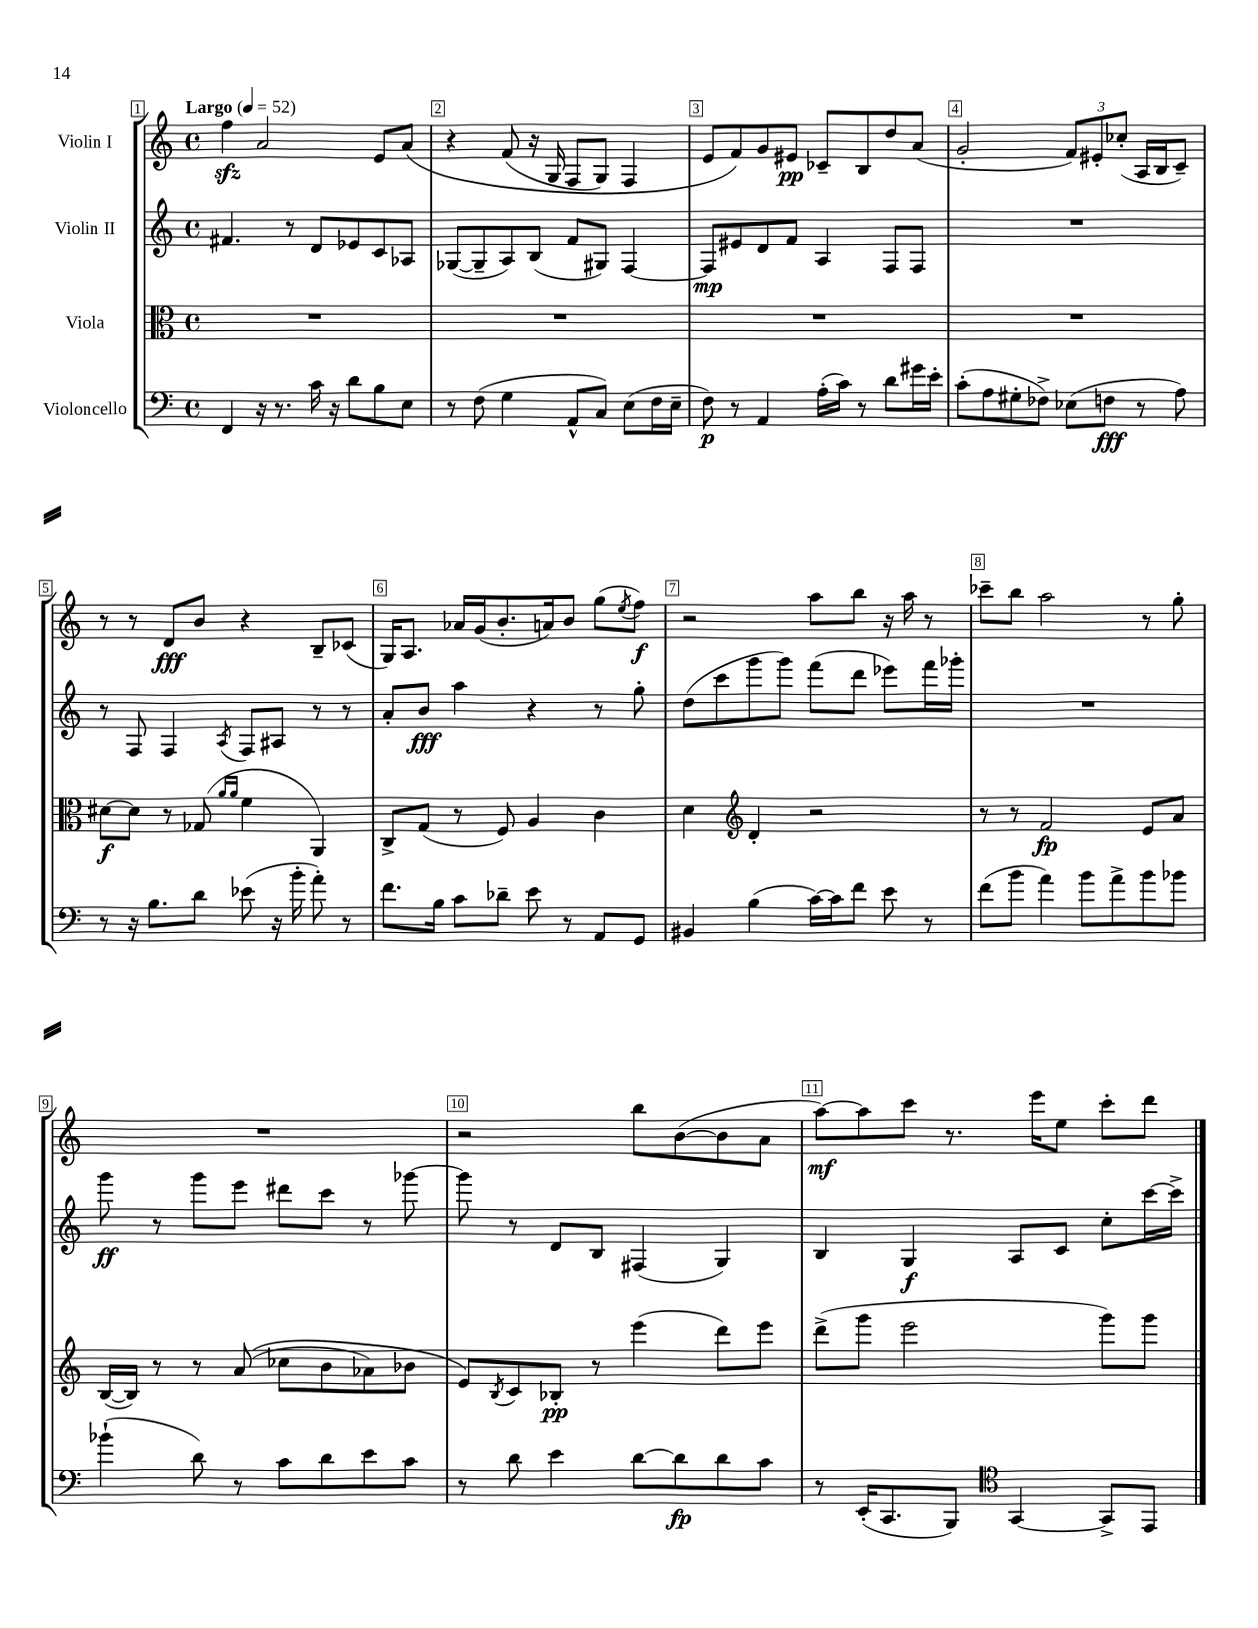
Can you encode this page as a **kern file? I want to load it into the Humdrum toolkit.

**kern	**dynam	**kern	**dynam	**kern	**dynam	**kern	**dynam
*part4	*part4	*part3	*part3	*part2	*part2	*part1	*part1
*staff4	*staff4	*staff3	*staff3	*staff2	*staff2	*staff1	*staff1
*I"Violoncello	*	*I"Viola	*	*I"Violin II	*	*I"Violin I	*
*clefF4	*	*clefC3	*	*clefG2	*	*clefG2	*
*k[]	*	*k[]	*	*k[]	*	*k[]	*
*M4/4	*	*M4/4	*	*M4/4	*	*M4/4	*
*met(c)	*	*met(c)	*	*met(c)	*	*met(c)	*
*MM52	*	*MM52	*	*MM52	*	*MM52	*
=1	=1	=1	=1	=1	=1	=1	=1
!	!	!	!	!	!	!LO:TX:a:B:t=Largo	!
4FF/	.	1r	.	4.f#X/	.	4ffzz\	.
16r	.	.	.	.	.	2a/	.
8.r	.	.	.	.	.	.	.
.	.	.	.	8r	.	.	.
16c\	.	.	.	8d/L	.	.	.
16r	.	.	.	.	.	.	.
8d\L	.	.	.	8e-X/	.	.	.
8B\	.	.	.	8c/	.	8e/L	.
8E\J	.	.	.	8A-X/J	.	(8a/J	.
=2	=2	=2	=2	=2	=2	=2	=2
8r	.	1r	.	([8G-X/L	.	4r	.
(8F\	.	.	.	8G-~/]	.	.	.
4G\	.	.	.	8A/)	.	(8f/	.
.	.	.	.	(8B/J	.	16r	.
.	.	.	.	.	.	16G/	.
8AA^^/L	.	.	.	8f/L	.	8F/L	.
8C/J)	.	.	.	8G#X/J)	.	8G/J)	.
(8E\L	.	.	.	[4F/	.	4F/	.
16F\L	.	.	.	.	.	.	.
16E~\JJ	.	.	.	.	.	.	.
=3	=3	=3	=3	=3	=3	=3	=3
8F\)	p	1r	.	8F/L]	mp	8e/L	.
8r	.	.	.	8e#X/	.	8f/)	.
4AA/	.	.	.	8d/	.	8g/	.
.	.	.	.	8f/J	.	8e#X/J	pp
(16A'\LL	.	.	.	4A/	.	8c-X~/L	.
16c\JJ)	.	.	.	.	.	.	.
8r	.	.	.	.	.	8B/	.
8d\L	.	.	.	8F/L	.	8dd/	.
16g#X\L	.	.	.	8F/J	.	(8a/J	.
16e'\JJ	.	.	.	.	.	.	.
=4	=4	=4	=4	=4	=4	=4	=4
(8c'\L	.	1r	.	1r	.	2g'/	.
8A\	.	.	.	.	.	.	.
8G#X'\	.	.	.	.	.	.	.
8F-X^\J)	.	.	.	.	.	.	.
(8E-X\L	.	.	.	.	.	12f/L)	.
.	.	.	.	.	.	12e#X'/	.
8Fn\J	fff	.	.	.	.	.	.
.	.	.	.	.	.	(12cc-X'/J	.
8r	.	.	.	.	.	16A/LL	.
.	.	.	.	.	.	16B/J	.
8A\)	.	.	.	.	.	8c~/J)	.
!!LO:LB:g=z
=5	=5	=5	=5	=5	=5	=5	=5
8r	.	[8d#X\L	f	8r	.	8r	.
16r	.	8d#\J]	.	8F/	.	8r	.
8.B\L	.	.	.	.	.	.	.
.	.	8r	.	4F/	.	8d/L	fff
8d\J	.	(8G-X/	.	.	.	8b/J	.
.	.	16qqa/LL	.	.	.	.	.
.	.	16qqa/JJ	.	8qA/	.	.	.
(8e-X\	.	4f\	.	8F/L	.	4r	.
16r	.	.	.	8A#X/J	.	.	.
16b'\	.	.	.	.	.	.	.
8a'\)	.	4AA/)	.	8r	.	8B~/L	.
8r	.	.	.	8r	.	(8c-X/J	.
=6	=6	=6	=6	=6	=6	=6	=6
8.f\L	.	8C^/L	.	8a'/L	.	16G/KL)	.
.	.	.	.	.	.	8.A/J	.
.	.	(8G/J	.	8b/J	fff	.	.
16B\Jk	.	.	.	.	.	.	.
8c\L	.	8r	.	4aa\	.	16a-X/LL	.
.	.	.	.	.	.	(16g/J	.
8d-X~\J	.	8F/)	.	.	.	8.b'/	.
8e\	.	4A/	.	4r	.	.	.
.	.	.	.	.	.	16an/k)	.
8r	.	.	.	.	.	8b/J	.
8AA/L	.	4c\	.	8r	.	(8gg\L	.
.	.	.	.	.	.	8qee/	.
8GG/J	.	.	.	8gg'\	.	8ff\J)	f
=7	=7	=7	=7	=7	=7	=7	=7
4BB#X/	.	4d\	.	(8dd\L	.	2r	.
.	.	.	.	8ccc\	.	.	.
*	*	*clefG2	*	*	*	*	*
(4B\	.	4d'/	.	8ggg\	.	.	.
.	.	.	.	8ggg\J)	.	.	.
[16c\LL)	.	2r	.	(8fff\L	.	8aa\L	.
16c\J]	.	.	.	.	.	.	.
8f\J	.	.	.	8ddd\J	.	8bb\J	.
8e\	.	.	.	8eee-X\L)	.	16r	.
.	.	.	.	.	.	16aa\	.
8r	.	.	.	16fff\L	.	8r	.
.	.	.	.	16ggg-X'\JJ	.	.	.
=8	=8	=8	=8	=8	=8	=8	=8
(8f\L	.	8r	.	1r	.	8ccc-X~\L	.
8b\J	.	8r	.	.	.	8bb\J	.
4a\)	.	2f/	fp	.	.	2aa\	.
8b\L	.	.	.	.	.	.	.
8a^\	.	.	.	.	.	.	.
8b\	.	8e/L	.	.	.	8r	.
8b-X\J	.	8a/J	.	.	.	8gg'\	.
!!LO:LB:g=z
=9	=9	=9	=9	=9	=9	=9	=9
(4b-X`\	.	([16B/LL	.	8ggg\	ff	1r	.
.	.	16B/JJ])	.	.	.	.	.
.	.	8r	.	8r	.	.	.
8d\)	.	8r	.	8ggg\L	.	.	.
8r	.	((8a/	.	8eee\J	.	.	.
8c\L	.	8cc-X\L	.	8ddd#X\L	.	.	.
8d\	.	8b\	.	8ccc\J	.	.	.
8e\	.	8a-X\)	.	8r	.	.	.
8c\J	.	8b-X\J	.	[8ggg-X\	.	.	.
=10	=10	=10	=10	=10	=10	=10	=10
8r	.	8e/L)	.	8ggg-\]	.	2r	.
.	.	8qB/	.	.	.	.	.
8d\	.	8c/	.	8r	.	.	.
4e\	.	8B-X'/J	pp	8d/L	.	.	.
.	.	8r	.	8B/J	.	.	.
[8d\L	.	(4eee\	.	(4F#X/	.	8bb\L	.
8d\]	fp	.	.	.	.	([8b\	.
8d\	.	8ddd\L)	.	4G/)	.	8b\]	.
8c\J	.	8eee\J	.	.	.	8a\J	.
=11	=11	=11	=11	=11	=11	=11	=11
8r	.	(8ddd^\L	.	4B/	.	[8aa\L)	mf
(16EE'/KL	.	8ggg\J	.	.	.	8aa\]	.
8.CC/	.	.	.	.	.	.	.
.	.	2eee\	.	4G/	f	8ccc\J	.
8BBB/J)	.	.	.	.	.	8.r	.
*clefC4	*	*	*	*	*	*	*
[4GG/	.	.	.	8A/L	.	.	.
.	.	.	.	.	.	16eee\KL	.
.	.	.	.	8c/J	.	8ee\J	.
8GG^/L]	.	8ggg\L)	.	8cc'\L	.	8ccc'\L	.
8EE/J	.	8ggg\J	.	[16ccc\L	.	8ddd\J	.
.	.	.	.	16ccc^\JJ]	.	.	.
==	==	==	==	==	==	==	==
*-	*-	*-	*-	*-	*-	*-	*-
